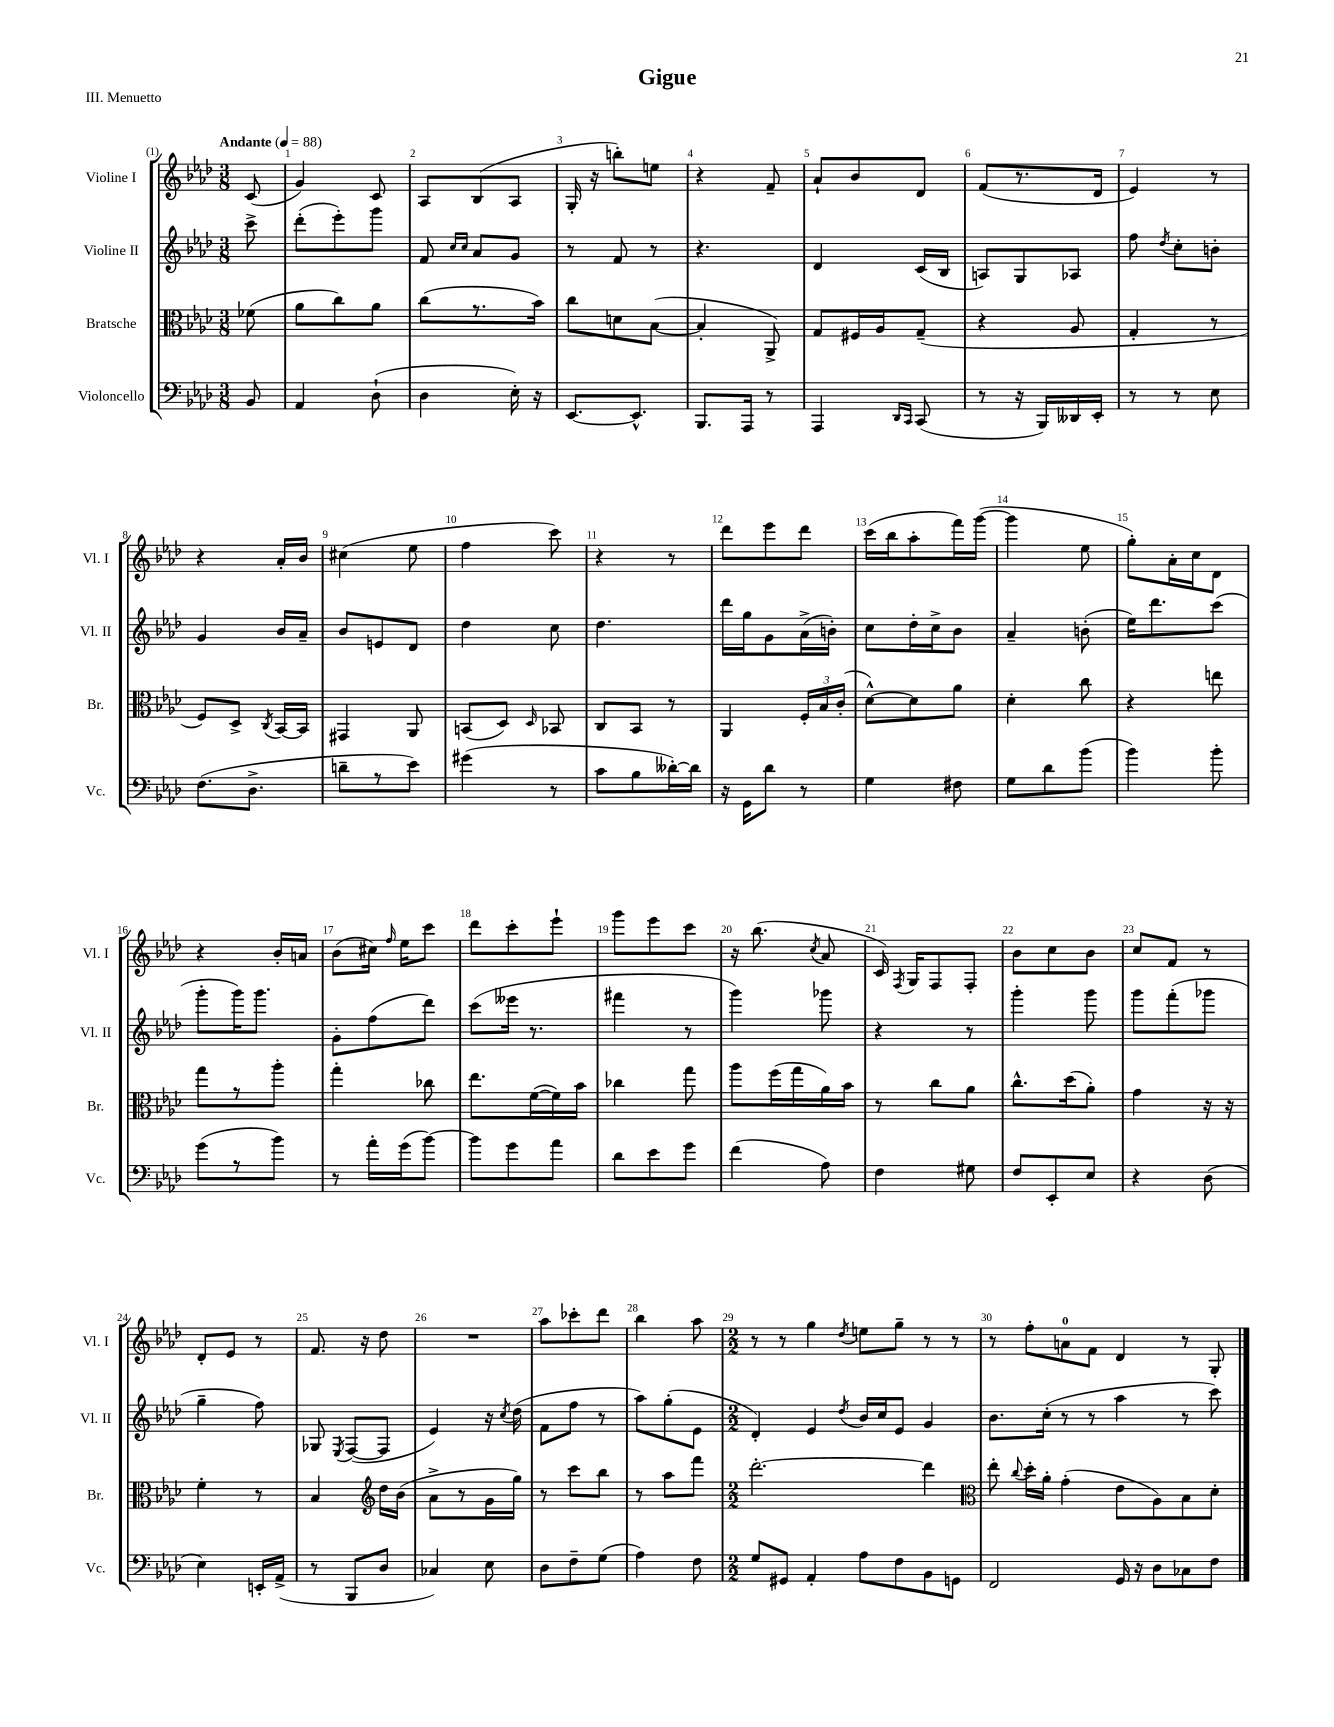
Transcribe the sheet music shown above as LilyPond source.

\header { title = "Gigue" piece = "III. Menuetto" }
<<
\new StaffGroup <<
\new Staff = "s0" \with { instrumentName = "Violine I" shortInstrumentName = "Vl. I" } {
    \clef treble \key aes \major \numericTimeSignature \time 3/8 \partial 8 \tempo "Andante" 4 = 88
    \autoBeamOff c'8( |
    g'4) c'8 |
    aes8[ bes8( aes8] |
    g16-. r16 b''8[-.) e''8] |
    r4 f'8-- |
    aes'8[-! bes'8 des'8] |
    f'8[( r8. des'16] |
    ees'4) r8 |
    r4 aes'16[-. bes'16] |
    cis''4( ees''8 |
    f''4 c'''8) |
    r4 r8 |
    des'''8[ ees'''8 des'''8] |
    c'''16[( bes''16 aes''8-. f'''16) g'''16]~( |
    g'''4 ees''8 |
    g''8[-.) aes'16-. c''16 des'8] |
    r4 bes'16[-. a'16] |
    bes'8[( cis''16]) \grace { f''16 } ees''16[ c'''8] |
    des'''8[ c'''8-. ees'''8]-! |
    g'''8[ ees'''8 c'''8] |
    r16 bes''8.( \acciaccatura { c''8 } aes'8 |
    c'16) \acciaccatura { f8 } g16[ f8 f8]-. |
    bes'8[ c''8 bes'8] |
    c''8[ f'8] r8 |
    des'8[-. ees'8] r8 |
    f'8. r16 des''8 |
    R4. |
    aes''8[ ces'''8-. des'''8] |
    bes''4 aes''8 |
    \numericTimeSignature \time 2/2 r8 r8 g''4 \acciaccatura { des''8 } e''8[ g''8]-- r8 r8 |
    r8 f''8[-. a'8-0 f'8] des'4 r8 g8-. \bar "|." |
}
\new Staff = "s1" \with { instrumentName = "Violine II" shortInstrumentName = "Vl. II" } {
    \clef treble \key aes \major \numericTimeSignature \time 3/8 \partial 8
    \autoBeamOff c'''8-> |
    des'''8[-.( ees'''8-.) g'''8] |
    f'8 \grace { c''16[ c''16] } aes'8[ g'8] |
    r8 f'8 r8 |
    r4. |
    des'4 c'16[( bes16] |
    a8[) g8 aes8] |
    f''8 \acciaccatura { des''8 } c''8[-. b'8]-. |
    g'4 bes'16[ aes'16]-- |
    bes'8[ e'8 des'8] |
    des''4 c''8 |
    des''4. |
    des'''16[ g''16 g'8 aes'16->( b'16]-.) |
    c''8[ des''16-. c''16-> bes'8] |
    aes'4-- b'8-.( |
    ees''16[) des'''8. c'''8]( |
    g'''8[-. g'''16) g'''8.] |
    g'8[-. f''8( des'''8]) |
    c'''8[( eeses'''16] r8. |
    fis'''4 r8 |
    g'''4) ges'''8 |
    r4 r8 |
    g'''4-. g'''8 |
    g'''8[ f'''8-.( ges'''8] |
    g''4-- f''8) |
    ges8 \acciaccatura { ees8 } f8[~( f8] |
    ees'4) r16 \acciaccatura { c''8 } des''16( |
    f'8[ f''8] r8 |
    aes''8[) g''8-.( ees'8] |
    \numericTimeSignature \time 2/2 des'4-.) ees'4 \acciaccatura { des''8 } bes'16[ c''16 ees'8] g'4 |
    bes'8.[ c''16]-.( r8 r8 aes''4 r8 c'''8) \bar "|." |
}
\new Staff = "s2" \with { instrumentName = "Bratsche" shortInstrumentName = "Br." } {
    \clef alto \key aes \major \numericTimeSignature \time 3/8 \partial 8
    \autoBeamOff fes'8( |
    aes'8[ c''8) aes'8] |
    c''8[( r8. bes'16]) |
    c''8[ d'8 bes8]~( |
    bes4-. aes,8->) |
    g8[ fis16 aes16 g8]--( |
    r4 aes8 |
    g4-. r8 |
    f8[) des8]-> \acciaccatura { c8 } bes,16[~ bes,16] |
    gis,4 aes,8 |
    b,8[( des8]) \grace { des16 } bes,8 |
    c8[ bes,8] r8 |
    aes,4 \tuplet 3/2 { f16[-. bes16 c'16]-.( } |
    des'8[~-^) des'8 aes'8] |
    des'4-. c''8 |
    r4 e''8 |
    g''8[ r8 aes''8]-. |
    g''4-. ces''8 |
    ees''8.[ f'16~( f'16) bes'16] |
    ces''4 g''8 |
    aes''8[ f''16( g''16 aes'16) bes'16] |
    r8 c''8[ aes'8] |
    c''8.[-^ des''16( aes'8]-.) |
    g'4 r16 r16 |
    f'4-. r8 |
    bes4 \clef treble des''16[ bes'16]( |
    aes'8[-> r8 g'16 g''16]) |
    r8 c'''8[ bes''8] |
    r8 aes''8[ f'''8] |
    \numericTimeSignature \time 2/2 des'''2.~-. des'''4 |
    \clef alto ees''8-. \appoggiatura { c''8 } des''16[-. aes'16]-. g'4-.( ees'8[ aes8) bes8 des'8]-. \bar "|." |
}
\new Staff = "s3" \with { instrumentName = "Violoncello" shortInstrumentName = "Vc." } {
    \clef bass \key aes \major \numericTimeSignature \time 3/8 \partial 8
    \autoBeamOff bes,8 |
    aes,4 des8-!( |
    des4 ees16-.) r16 |
    ees,8.[~ ees,8.]-^ |
    bes,,8.[ aes,,16] r8 |
    aes,,4 \grace { des,16[ c,16] } c,8( |
    r8 r16 bes,,16[) deses,16 ees,16]-. |
    r8 r8 ees8 |
    f8.[( des8.]-> |
    d'8[-- r8 ees'8]) |
    gis'4( r8 |
    c'8[ bes8 deses'16~-.) deses'16] |
    r16 g,16[ des'8] r8 |
    g4 fis8 |
    g8[ des'8 bes'8]( |
    bes'4) bes'8-. |
    g'8[( r8 bes'8]) |
    r8 aes'16[-. g'16( bes'8]~) |
    bes'8[ g'8 aes'8] |
    des'8[ ees'8 g'8] |
    f'4( aes8) |
    f4 gis8 |
    f8[ ees,8-. ees8] |
    r4 des8( |
    ees4) e,16[-. aes,16]->( |
    r8 bes,,8[ des8] |
    ces4) ees8 |
    des8[ f8-- g8]( |
    aes4) f8 |
    \numericTimeSignature \time 2/2 g8[ gis,8] aes,4-. aes8[ f8 bes,8 g,8] |
    f,2 g,16 r16 des8[ ces8 f8] \bar "|." |
}
>>
>>
\layout { \context { \Score \override BarNumber.break-visibility = ##(#f #t #t) barNumberVisibility = #all-bar-numbers-visible } }
